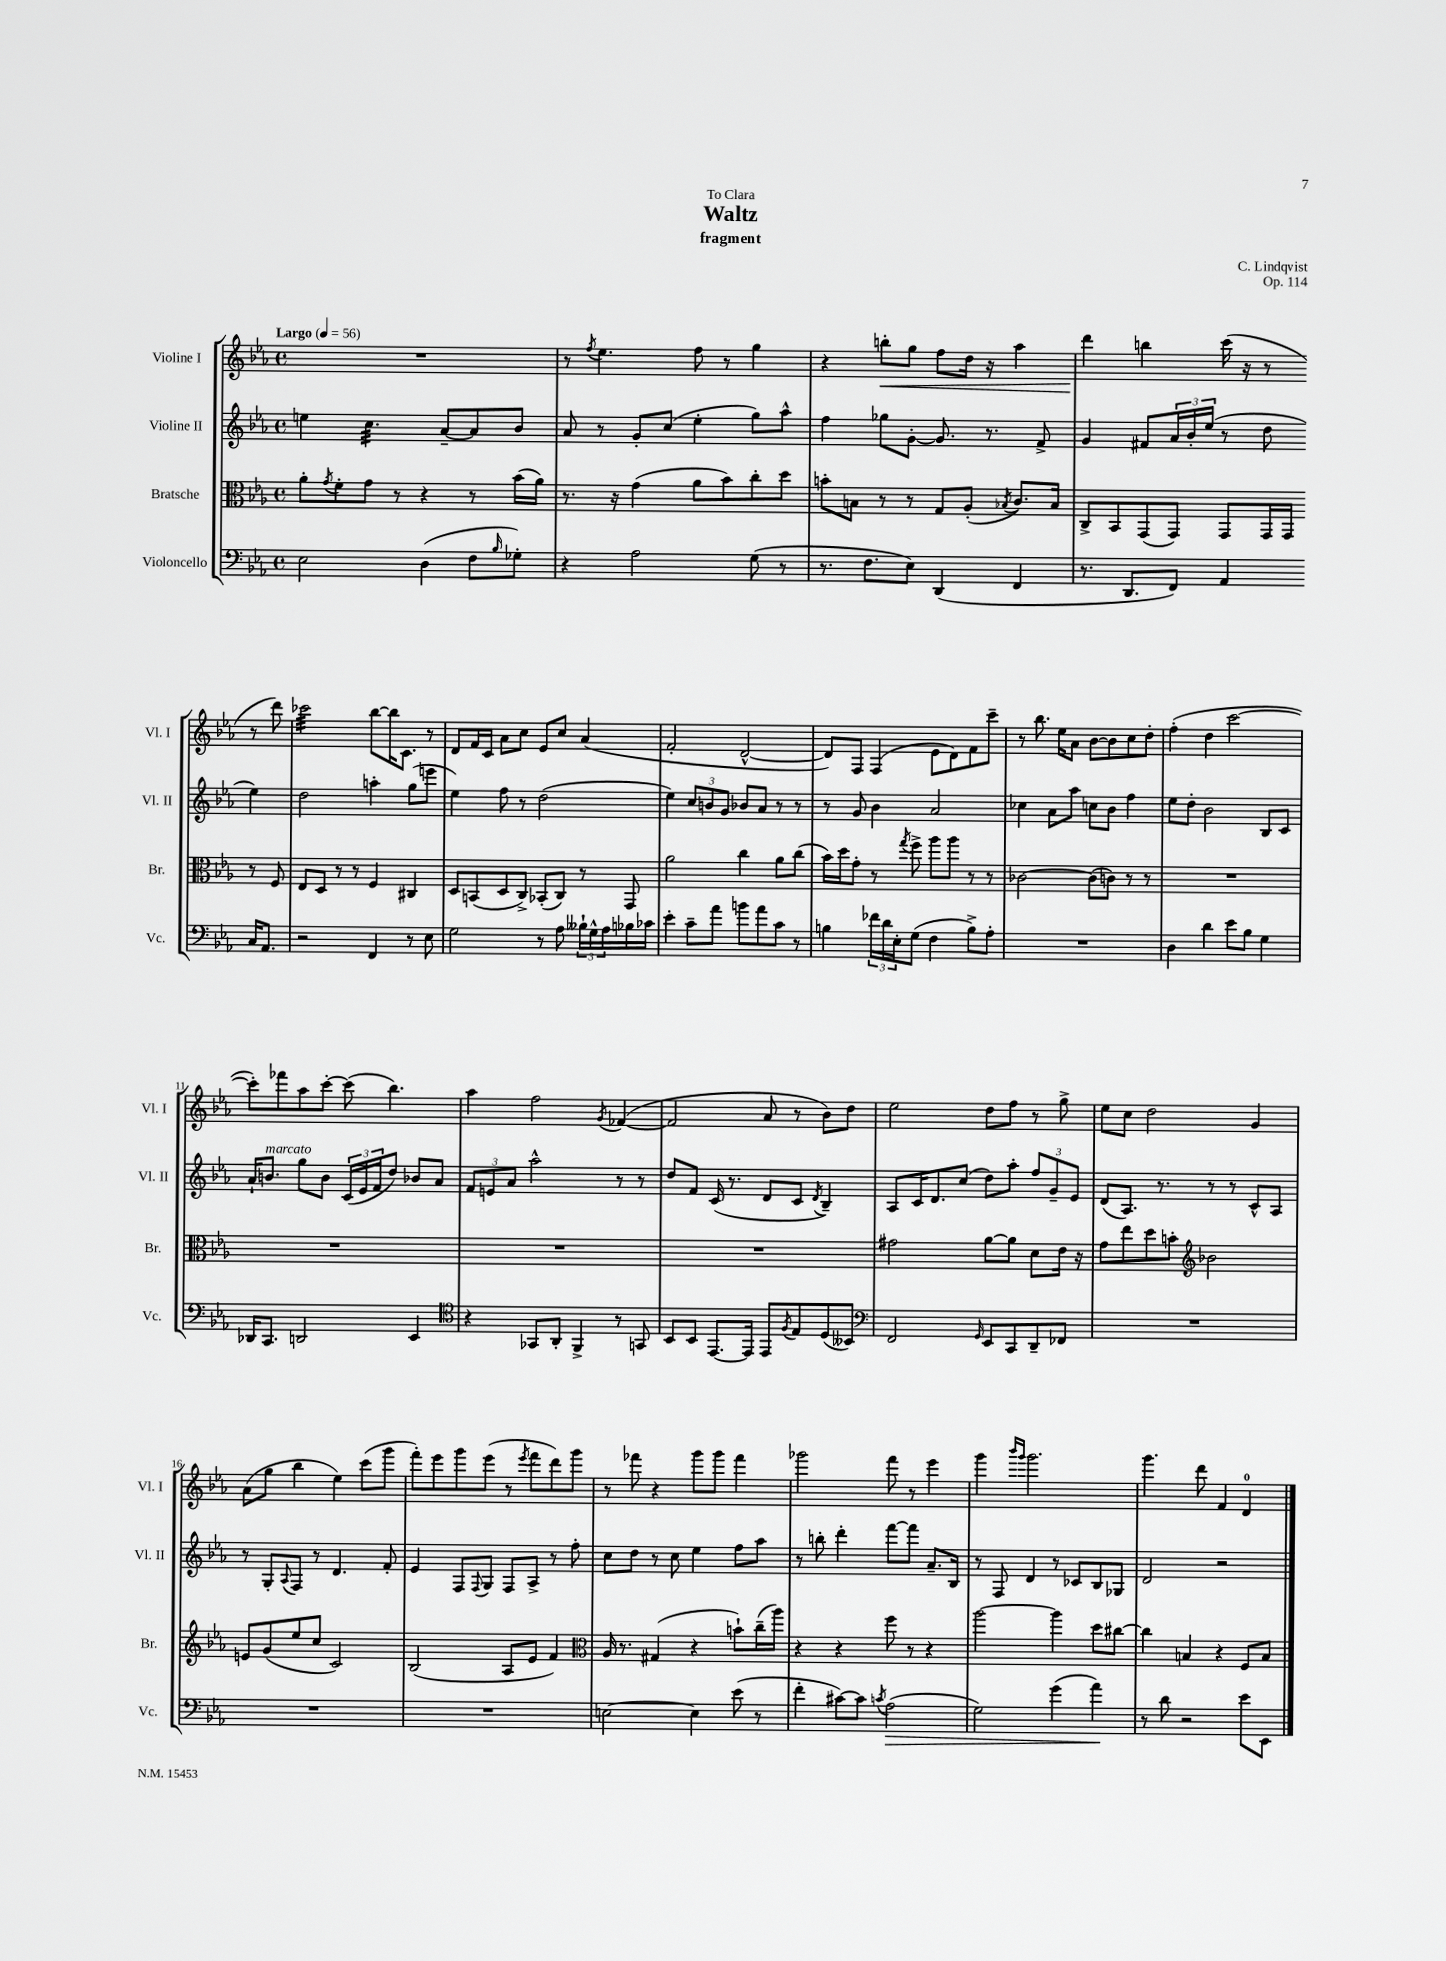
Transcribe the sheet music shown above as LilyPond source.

\header { title = "Waltz" composer = "C. Lindqvist" subtitle = "fragment" dedication = "To Clara" opus = "Op. 114" }
<<
\new StaffGroup <<
\new Staff = "s0" \with { instrumentName = "Violine I" shortInstrumentName = "Vl. I" } {
    \clef treble \key ees \major \defaultTimeSignature \time 4/4 \tempo "Largo" 4 = 56
    R1 |
    r8 \acciaccatura { f''8 } ees''4. f''8 r8 g''4 |
    r4 b''8-.\< g''8 f''8 d''16 r16 aes''4 |
    d'''4\! b''4 c'''16( r16 r8 r8 d'''8) |
    ces'''2:32 bes''8~ bes''16 c'8. r8 |
    d'8 f'16 c'16 aes'8 c''8 ees'8 c''8 aes'4( |
    f'2-. d'2~-^ |
    d'8) f8 f4( ees'8 d'8) f'8 c'''8-- |
    r8 bes''8. ees''16 aes'8 bes'8~ bes'8 c''8 d''8-. |
    f''4-.( d''4 c'''2~ |
    c'''8-.) fes'''8 aes''8 c'''8~-. c'''8( bes''4.) |
    aes''4 f''2 \acciaccatura { g'8 } fes'4~( |
    fes'2 aes'8 r8 bes'8) d''8 |
    ees''2 d''8 f''8 r8 g''8-> |
    ees''8 c''8 d''2 g'4 |
    aes'8( g''8 bes''4 ees''4) c'''8( g'''8 |
    f'''8-.) ees'''8 g'''8 ees'''8( r8 \acciaccatura { ees'''8 } f'''8 d'''8) g'''8 |
    r8 fes'''8 r4 g'''8 g'''8 fes'''4 |
    ges'''2 f'''8 r8 ees'''4 |
    g'''4 \grace { bes'''16 g'''16 } g'''2. |
    g'''4. d'''8 f'4 d'4-0 \bar "|." |
}
\new Staff = "s1" \with { instrumentName = "Violine II" shortInstrumentName = "Vl. II" } {
    \clef treble \key ees \major \defaultTimeSignature \time 4/4
    e''4 c''4.:32 aes'8~-- aes'8 bes'8 |
    aes'8 r8 g'8-. c''8( ees''4-. g''8) aes''8-^ |
    f''4 ges''8 g'8~-. g'8. r8. f'8-> |
    g'4 fis'8 \tuplet 3/2 { aes'16 bes'16-. ees''16( } r8 d''8 ees''4) |
    d''2 a''4-. g''8( e'''8 |
    ees''4) f''8 r8 d''2( |
    ees''4) \tuplet 3/2 { c''8 b'8 g'8 } bes'8 aes'8 r8 r8 |
    r8 g'8 bes'4 aes'2 |
    ces''4 aes'8 aes''8 c''8 bes'8 f''4 |
    ees''8 d''8-. bes'2 bes8 c'8 |
    aes'16-! b'8.^\markup { \italic "marcato" } g''8 b'8 \tuplet 3/2 { c'16( ees'16 f'16 } d''8) bes'8 aes'8 |
    \tuplet 3/2 { f'8 e'8 aes'8 } aes''2-^ r8 r8 |
    d''8 f'8 c'16( r8. d'8 c'8 \acciaccatura { d'8 } bes4--) |
    aes8 c'16 d'8. c''8( d''8) aes''8-. \tuplet 3/2 { f''8 g'8-- ees'8 } |
    d'8( aes8.) r8. r8 r8 c'8-^ aes8 |
    r8 g8-. \appoggiatura { aes8 } f8 r8 d'4. f'8-. |
    ees'4 f8 \appoggiatura { f8 } g8 f8 aes8-> r8 f''8-. |
    c''8 d''8 r8 c''8 ees''4 f''8 aes''8 |
    r8 b''8-. d'''4-. f'''8~ f'''8 aes'8.-- bes16 |
    r8 f8 d'4 r8 ces'8 bes8 ges8 |
    d'2 r2 \bar "|." |
}
\new Staff = "s2" \with { instrumentName = "Bratsche" shortInstrumentName = "Br." } {
    \clef alto \key ees \major \defaultTimeSignature \time 4/4
    aes'8-. \acciaccatura { g'8 } f'8-. g'8 r8 r4 r8 bes'16( aes'16) |
    r8. r16 g'4( aes'8 bes'8) c''8-. d''8 |
    b'8-. b8 r8 r8 g8 aes8-.( \acciaccatura { bes8 } c'8.) bes16 |
    c8-> bes,8 g,8( g,8) g,8 g,16 g,16 r8 f8 |
    ees8 d8 r8 r8 f4 cis4 |
    d8 b,8( d8 c8->) bes,8-.( c8) r8 g,8 |
    aes'2 c''4 aes'8 c''8( |
    bes'16) d''16 g'8-. r8 \acciaccatura { g''8 } f''8-> aes''8 aes''8 r8 r8 |
    ces'2~ ces'8( c'8) r8 r8 |
    R1 |
    R1 |
    R1 |
    R1 |
    gis'2 aes'8~ aes'8 d'8 ees'16 r16 |
    g'8 ees''8 d''8 b'8-. \clef treble bes'2 |
    e'8 g'8( ees''8 c''8 c'2) |
    bes2( aes8 ees'8 f'4) |
    \clef alto aes16 r8. gis4( r4 b'8-!) c''16--( aes''16) |
    r4 r4 f''8 r8 r4 |
    aes''2~ aes''4 d''8 cis''8~ |
    cis''4 b4 r4 f8 b8 \bar "|." |
}
\new Staff = "s3" \with { instrumentName = "Violoncello" shortInstrumentName = "Vc." } {
    \clef bass \key ees \major \defaultTimeSignature \time 4/4
    ees2 d4( f8 \grace { bes16 } ges8-.) |
    r4 aes2 g8( r8 |
    r8. f8. ees8) d,4( f,4 |
    r8. d,8. f,8) aes,4 c16 aes,8. |
    r2 f,4 r8 ees8 |
    g2 r8 aes8 \tuplet 3/2 { beses16-! g16-^ aes16 } bes16 ces'16 |
    ees'4-. c'8-- aes'8 b'8 aes'8 c'8 r8 |
    b4 \tuplet 3/2 { fes'16 d'16 ees16-. } g8( f4 b8->) aes8-. |
    R1 |
    d4 d'4 ees'8 bes8 g4 |
    des,16 c,8. d,2 ees,4 |
    \clef tenor r4 ges,8 aes,8-. f,4-> r8 g,8 |
    bes,8 bes,8 ees,8.~ ees,16 ees,8 \acciaccatura { f8 } ees8 d8( beses,8) |
    \clef bass f,2 \grace { g,16 } ees,8 c,8 d,8-- fes,8 |
    R1 |
    R1 |
    R1 |
    e2~ e4 ees'8( r8 |
    f'4-. cis'8~) cis'8 \acciaccatura { c'8 } aes2\>( |
    g2) g'4( aes'4\!) |
    r8 d'8 r2 ees'8 ees,8 \bar "|." |
}
>>
>>
